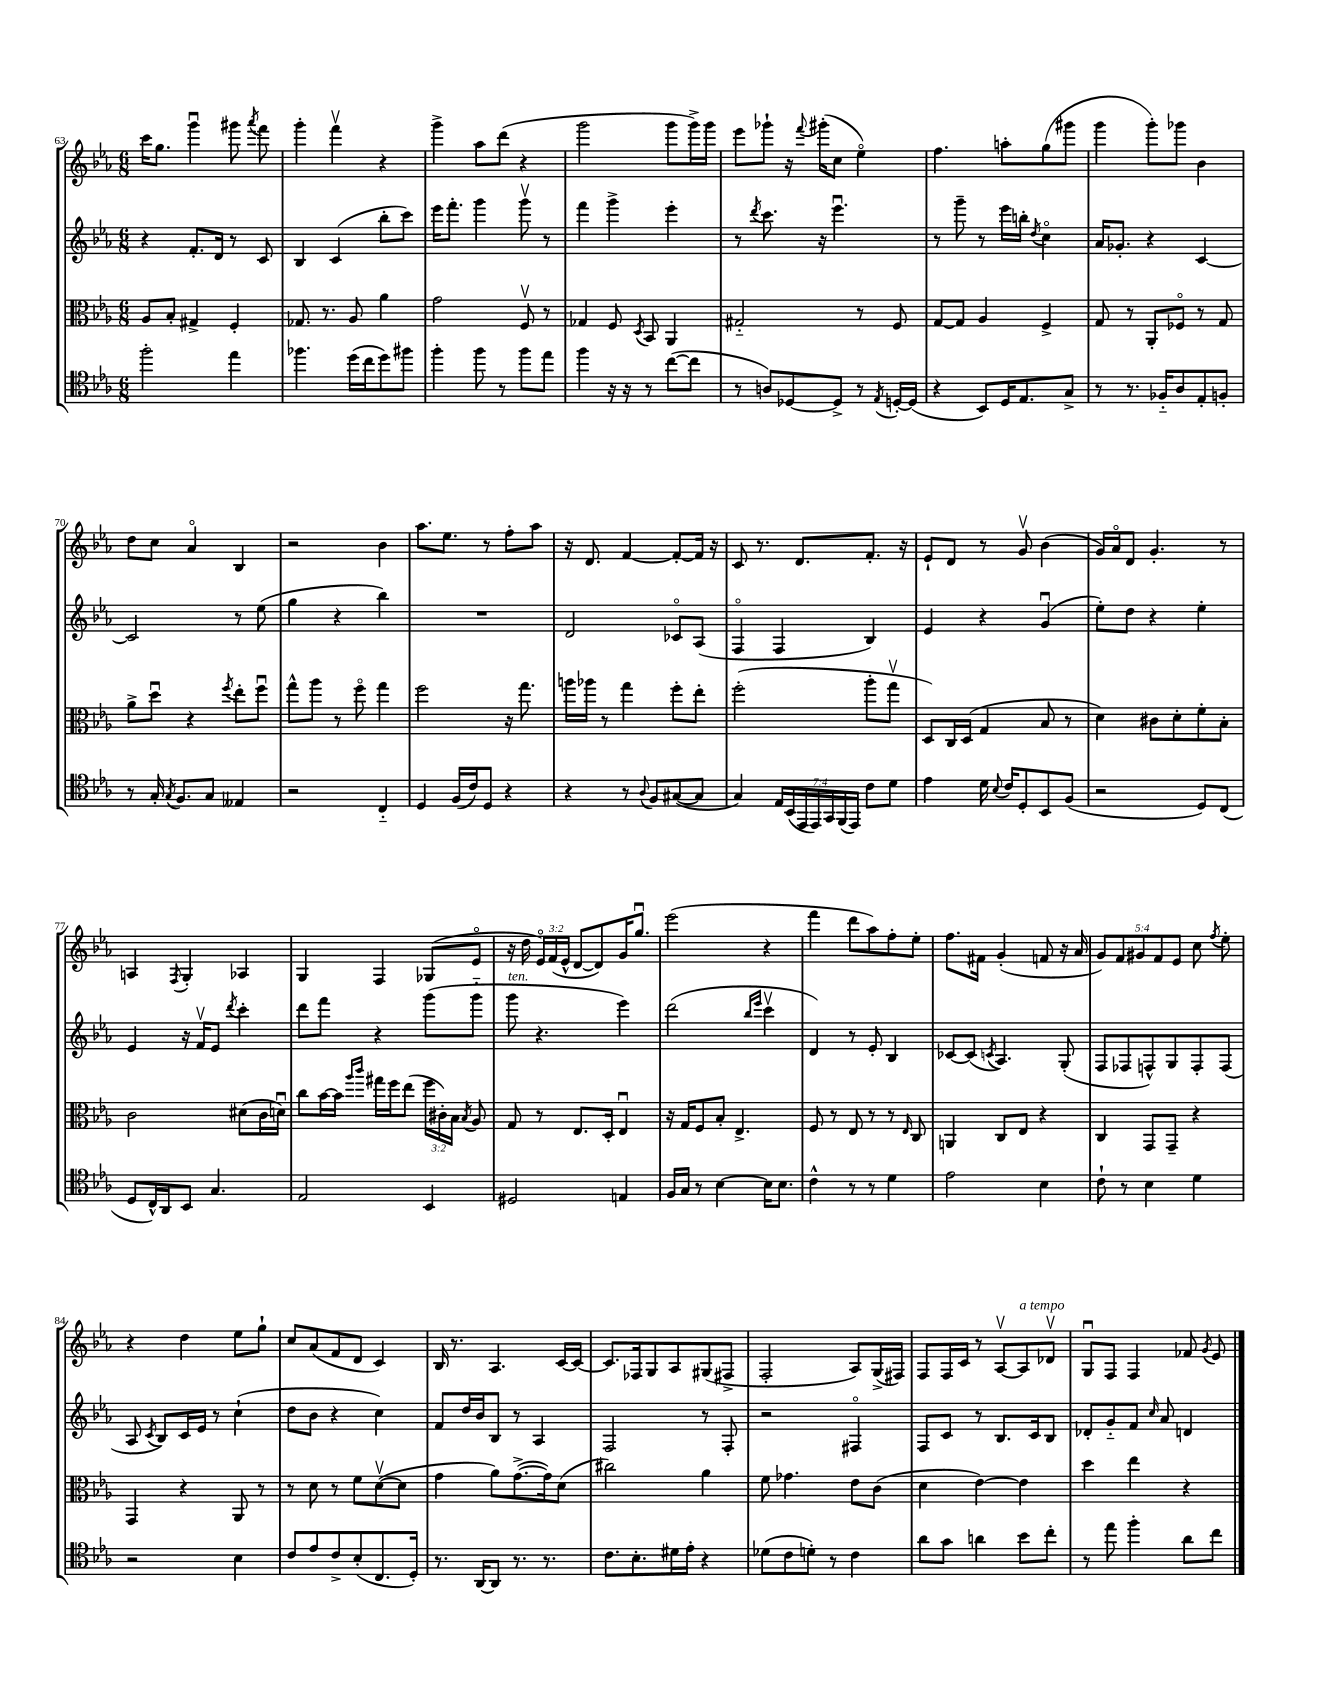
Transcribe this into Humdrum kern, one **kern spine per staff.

**kern	**kern	**kern	**kern
*staff4	*staff3	*staff2	*staff1
*clefC4	*clefC3	*clefG2	*clefG2
*k[b-e-a-]	*k[b-e-a-]	*k[b-e-a-]	*k[b-e-a-]
*M6/8	*M6/8	*M6/8	*M6/8
2ff'	8A-	4r	16ccc
.	.	.	8.gg
.	8B-'	.	.
.	4G#^	8.f'	4gggu
.	.	16d	.
4ee-	4F'	8r	8ggg#
.	.	.	8qaaa-
.	.	8c	8fff
=	=	=	=
4.ff-	8.G-	4B-	4ggg'
.	8.r	.	.
.	.	(4c	4fffv
(16dd	8A-	.	.
16cc	.	.	.
8dd)	4a-	8bb-'	4r
8ff#	.	8ccc)	.
=	=	=	=
4ff'	2g	16eee-	4ggg^
.	.	8.fff'	.
8ff	.	4ggg	8aa-
8r	.	.	(8ddd
8ff	8Fv	8gggv	4r
8ee-	8r	8r	.
=	=	=	=
4ff	4G-	4fff	2ggg
16r	8F	4ggg^	.
16r	.	.	.
.	8qD	.	.
8r	8BB-	.	.
([8cc	4AA-	4eee-'	8ggg
8cc]	.	.	16ggg^)
.	.	.	16ggg
=	=	=	=
8r	2G#'~	8r	8eee-
.	.	8qddd	.
8A)	.	8.ccc	8ggg-`
[8D-	.	.	16r
.	.	.	8qqfff
.	.	16r	(16ggg#'
8D-^]	.	4.eee-u	8cc
8r	8r	.	4ee-o)
8qE-	.	.	.
[16D'	8F	.	.
(16D]	.	.	.
=	=	=	=
4r	[8G	8r	4.ff
.	8G]	8ggg~	.
8BB-)	4A-	8r	.
16D	.	16eee-	8aa'
8.E-	.	16bb'	.
.	.	8qdd	.
.	4F^	4cco	(8gg
8G^	.	.	8ggg#
=	=	=	=
8r	8G	16a-	4ggg
.	.	8.g-'	.
8.r	8r	.	.
.	8AA-'	4r	8ggg')
16F-'~	.	.	.
8A-	8F-o	.	8ggg-
8E-'	8r	[4c	4b-
8F'	8G	.	.
=	=	=	=
8r	8a-^	2c]	8dd
16G'	8ddu	.	8cc
8qG	.	.	.
8.F	.	.	.
.	4r	.	4a-o
8G	.	.	.
.	8qff	.	.
4E--	8ee-'	8r	4B-
.	8ffu	(8ee-	.
=	=	=	=
2r	8gg^^	4gg	2r
.	8aa-	.	.
.	8r	4r	.
.	8ffo	.	.
4C'~	4gg	4bb-)	4b-
=	=	=	=
4D	2ff	2.r	8.aa-
.	.	.	8.ee-
(16F	.	.	.
16c)	.	.	.
8D	.	.	8r
4r	16r	.	8ff'
.	8.gg	.	.
.	.	.	8aa-
=	=	=	=
4r	16aa	2d	16r
.	16aa-	.	8.d
.	8r	.	.
8r	4gg	.	[4f
8qqA-	.	.	.
8F	.	.	.
([8G#	8ff'	8c-o	8f'_
8G#]	8ee-'	(8A-	16f]
.	.	.	16r
=	=	=	=
4G)	(2ff'	4Fo	8c
.	.	.	8.r
28E-	.	4F	.
(28BB-	.	.	.
.	.	.	8.d
28EE-	.	.	.
28EE-)	.	.	.
28GG	.	.	.
(28FF	.	.	.
28EE-)	.	.	.
8c	8aa-'	4B-)	8.f'
8d	8ggv	.	.
.	.	.	16r
=	=	=	=
4e-	8D)	4e-	8e-`
.	16C	.	8d
.	(16D	.	.
16d	4G	4r	8r
8qqB-	.	.	.
16c	.	.	.
8D'	.	.	8gv
8BB-	8B-	(4gu	(4b-
(8F	8r	.	.
=	=	=	=
2r	4d)	8ee-')	16g)
.	.	.	16a-o
.	.	8dd	8d
.	8c#	4r	4.g'
.	8d'	.	.
8D)	8f'	4ee-'	.
(8C	8B-'	.	8r
=	=	=	=
8D	2c	4e-	4A
16C^^)	.	.	.
16AA-	.	.	.
.	.	.	8qF
8BB-	.	16r	4G'
.	.	16fv	.
4.G	.	8e-	.
.	.	8qddd	.
.	(8d#	4ccc'	4A-
.	16c	.	.
.	16du)	.	.
=	=	=	=
2E-	8cc	8ddd	4G
.	[16b-	8fff	.
.	16b-]	.	.
.	16qqaa-	.	.
.	16qqccc	.	.
.	16gg#	4r	4F
.	16ff	.	.
.	(8ee-	.	.
4BB-	24ff	(8ggg	(8G-
.	24c#')	.	.
.	24B-	.	.
.	8qB-	.	.
.	8A-	8ggg'~	8e-o
=	=	=	=
2D#	8G	8ggg	16r
.	.	.	16dd
.	8r	4.r	24e-o)
.	.	.	(24f
.	.	.	24e-^^
.	8.E-	.	[8d
.	.	.	8d])
.	16D'	.	.
4E	4E-u	4eee-)	16g
.	.	.	8.ggu
=	=	=	=
16F	16r	(2ddd	(2eee-
16G	16G	.	.
8r	8F	.	.
[4B-	8B-'	.	.
.	4.E-^	.	.
.	.	16qqbb-	.
.	.	16qqeee-	.
16B-]	.	4cccv	4r
8.B-	.	.	.
=	=	=	=
4c^^	8F	4d)	4fff
.	8r	.	.
8r	8E-	8r	8ddd
8r	8r	8e-'	8aa-)
4d	8r	4B-	8ff'
.	16qqE-	.	.
.	8C	.	8ee-'
=	=	=	=
2e-	4AA	[8c-	8.ff
.	.	(8c-]	.
.	.	.	16f#
.	.	8qc	.
.	8C	4.A-)	(4g'
.	8E-	.	.
4B-	4r	.	8f
.	.	(8G'	16r
.	.	.	16a-
=	=	=	=
8c`	4C	8F	10g)
.	.	.	10f
8r	.	8F-	.
.	.	.	10g#
4B-	8GG	8F^^)	.
.	.	.	10f
.	8GG~	8G	.
.	.	.	10e-
4d	4r	8F'	8cc
.	.	.	8qff
.	.	(8F	8ee-'
=	=	=	=
2r	4GG	8A-	4r
.	.	8qc	.
.	.	8B-)	.
.	4r	16c	4dd
.	.	16e-	.
.	.	8r	.
4B-	8AA-	(4cc`	8ee-
.	8r	.	8gg`
=	=	=	=
8c	8r	8dd	8cc
8e-	8d	8b-	(8a-
8c^	8r	4r	8f
(8B-'	8f	.	8d
8.C	([8dv	4cc)	4c)
.	8d]	.	.
16D')	.	.	.
=	=	=	=
8.r	4g	8f	16B-
.	.	.	8.r
.	.	16dd	.
[16AA-	.	16b-	.
8AA-]	8a-)	8B-	4.A-
8.r	([8.g^	8r	.
.	.	4A-	.
8.r	16g])	.	.
.	(8d	.	[16c
.	.	.	16c_
=	=	=	=
8.c	2cc#)	2F	8.c]
8.B-'	.	.	16F-
.	.	.	8G
16d#	.	.	8A-
16e-'	.	.	.
4r	4a-	8r	(8G#
.	.	8F'	8F#^
=	=	=	=
(8d-	8f	2r	2F'
8c	4.g-	.	.
8d')	.	.	.
8r	.	.	.
4c	8e-	4F#o	8A-)
.	(8c	.	(16G^
.	.	.	16F#)
=	=	=	=
8a-	4d	8F	8F
8g	.	8c	16F
.	.	.	16c
4a	[4e-)	8r	8r
.	.	8.B-	[8A-v
8b-	4e-]	.	8A-]
.	.	16c	.
8cc'	.	8B-	8d-v
=	=	=	=
8r	4dd	8d-'	8Gu
8ee-	.	8g'~	8F
4ff'	4ee-	8f	4F
.	.	16qqcc	.
.	.	8a-	.
8a-	4r	4d	8f-
.	.	.	8qg
8cc	.	.	8e-
==	==	==	==
*-	*-	*-	*-
